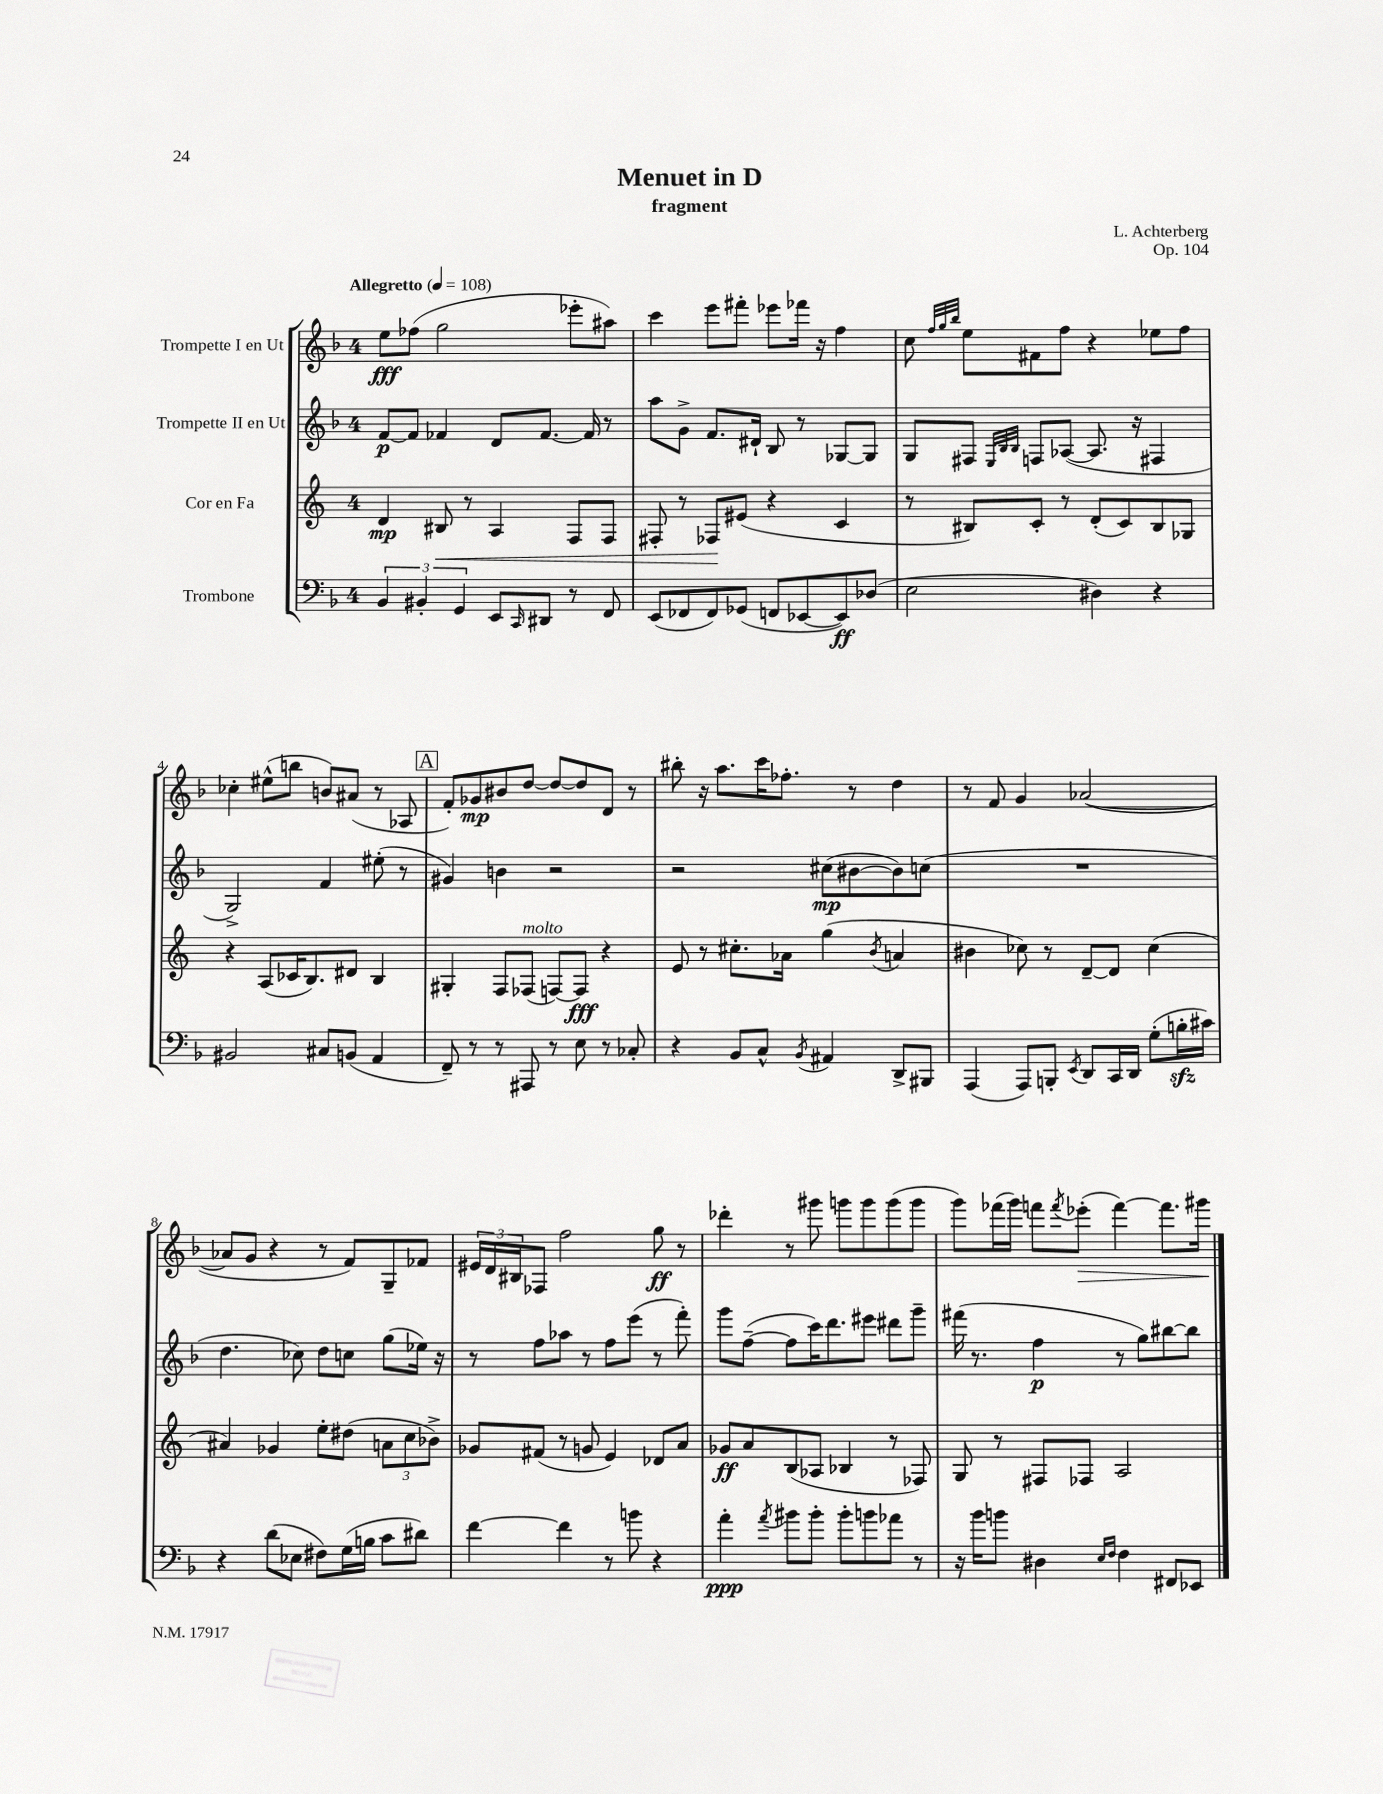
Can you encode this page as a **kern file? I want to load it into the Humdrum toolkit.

**kern	**dynam	**kern	**dynam	**kern	**dynam	**kern	**dynam
*part4	*part4	*part3	*part3	*part2	*part2	*part1	*part1
*staff4	*staff4	*staff3	*staff3	*staff2	*staff2	*staff1	*staff1
*I"Trombone	*	*I"Cor en Fa	*	*I"Trompette II en Ut	*	*I"Trompette I en Ut	*
*clefF4	*	*clefG2	*	*clefG2	*	*clefG2	*
*k[b-]	*	*k[]	*	*k[b-]	*	*k[b-]	*
*M4/4	*	*M4/4	*	*M4/4	*	*M4/4	*
*MM108	*	*MM108	*	*MM108	*	*MM108	*
=1	=1	=1	=1	=1	=1	=1	=1
!	!	!	!	!	!	!LO:TX:a:B:t=Allegretto	!
6BB-/	.	4d/	mp	[8f/L	p	8ee\L	fff
.	.	.	.	8f/J]	.	(8ff-X\J	.
6BB#X'/	.	.	.	.	.	.	.
!	!	!	!LO:HP:b	!	!	!	!
.	.	8B#X/	<	4f-X/	.	2gg\	.
6GG/	.	.	.	.	.	.	.
.	.	8r	.	.	.	.	.
8EE/L	.	4A/	.	8d/L	.	.	.
16qqCC/	.	.	.	.	.	.	.
8DD#X/J	.	.	.	[8.f-/J	.	.	.
8r	.	8F/L	.	.	.	8eee-X'\L	.
.	.	.	.	16f-/]	.	.	.
8FF/	.	8F/J	.	8r	.	8aa#X\J)	.
=2	=2	=2	=2	=2	=2	=2	=2
(8EE/L	.	8F#X'/	.	8aa\L	.	4ccc\	.
8FF-X/	.	8r	.	8g^\J	.	.	.
8FF-/)	.	8F-X/L	.	8.f/L	.	8eee\L	.
(8GG-X/J	.	(8e#X/J	[	.	.	8fff#X'\J	.
.	.	.	.	16d#X`/Jk	.	.	.
8FFn/L	.	4r	.	8B-/	.	8eee-X\L	.
[8EE-X/	.	.	.	8r	.	16fff-X\Jk	.
.	.	.	.	.	.	16r	.
8EE-/])	ff	4c/	.	[8G-X/L	.	4ff\	.
(8D-X/J	.	.	.	8G-/J]	.	.	.
=3	=3	=3	=3	=3	=3	=3	=3
2E\	.	8r	.	8G/L	.	8cc\	.
.	.	.	.	.	.	32qqff/LLL	.
.	.	.	.	.	.	32qqgg/	.
.	.	.	.	.	.	32qqbb-/JJJ	.
.	.	8B#X/L)	.	8F#X/J	.	8ee\L	.
.	.	.	.	32qqE/LLL	.	.	.
.	.	.	.	32qqB-/	.	.	.
.	.	.	.	32qqB-/JJJ	.	.	.
.	.	8c'/J	.	8Fn/L	.	8f#X\	.
.	.	8r	.	([8A-X/J	.	8ff\J	.
4D#X\)	.	(8d'/L	.	8.A-/]	.	4r	.
.	.	8c/)	.	.	.	.	.
.	.	.	.	16r	.	.	.
4r	.	8B#/	.	4F#X/	.	8ee-X\L	.
.	.	8G-X/J	.	.	.	8ff\J	.
!!LO:LB:g=z
=4	=4	=4	=4	=4	=4	=4	=4
2BB#X/	.	4r	.	2G^/)	.	4cc-X'\	.
.	.	(8A/L	.	.	.	(8ee#X^^\L	.
.	.	16c-X/K	.	.	.	8bbn\J	.
.	.	8.B/)	.	.	.	.	.
8C#X/L	.	.	.	4f/	.	8bn/L)	.
(8BBn/J	.	8d#X/J	.	.	.	(8a#X/J	.
4AA/	.	4B/	.	(8ee#X'\	.	8r	.
.	.	.	.	8r	.	8A-X/	.
!!LO:REH:place=s1:t=A
=5	=5	=5	=5	=5	=5	=5	=5
8FF~/)	.	4G#X'/	.	4g#X/)	.	8f'/L)	.
8r	.	.	.	.	.	8g-X/	mp
8r	.	8F/L	.	4bn\	.	8b#X/	.
!	!	!LO:TX:a:i:t=molto	!	!	!	!	!
8AAA#X/	.	(8F-X/J	.	.	.	[8dd/J	.
8r	.	[8Fn/L)	.	2r	.	8dd/L_	.
8E\	.	8F/J]	fff	.	.	8dd/]	.
8r	.	4r	.	.	.	8d/J	.
8C-X'/	.	.	.	.	.	8r	.
=6	=6	=6	=6	=6	=6	=6	=6
4r	.	8e/	.	2r	.	8bb#X'\	.
.	.	8r	.	.	.	16r	.
.	.	.	.	.	.	8.aa\L	.
8BB-/L	.	8.cc#X'\L	.	.	.	.	.
8C^^/J	.	.	.	.	.	16ccc\K	.
.	.	16a-X\Jk	.	.	.	8.ff-X'\J	.
8qBB-/	.	.	.	.	.	.	.
4AA#X/	.	(4gg\	.	(8cc#X\L	mp	.	.
.	.	.	.	[8b#X\	.	8r	.
.	.	8qb/	.	.	.	.	.
8DD^/L	.	4an/	.	8b#\])	.	4dd\	.
8BBB#X/J	.	.	.	(8ccn\J	.	.	.
=7	=7	=7	=7	=7	=7	=7	=7
(4AAA/	.	4b#X\	.	1r	.	8r	.
.	.	.	.	.	.	8f/	.
8AAA/L)	.	8cc-X\)	.	.	.	4g/	.
8BBBn'/J	.	8r	.	.	.	.	.
8qEE/	.	.	.	.	.	.	.
8DD/L	.	[8d~/L	.	.	.	([2a-X/	.
16CC/L	.	8d/J]	.	.	.	.	.
16DD/JJ	.	.	.	.	.	.	.
(8G'\L	.	(4cc-\	.	.	.	.	.
16Bnzz'\L	.	.	.	.	.	.	.
16c#X\JJ)	.	.	.	.	.	.	.
!!LO:LB:g=z
=8	=8	=8	=8	=8	=8	=8	=8
4r	.	4a#X/)	.	4.dd\	.	8a-X/L]	.
.	.	.	.	.	.	8g/J	.
(8d\L	.	4g-X/	.	.	.	4r	.
8E-X\J	.	.	.	8cc-X\)	.	.	.
8F#X\L)	.	8ee'\L	.	8dd\L	.	8r	.
(16G\L	.	(8dd#X\J	.	8ccn\J	.	8f/L)	.
16Bn\JJ	.	.	.	.	.	.	.
8c\L	.	12an\L	.	(8gg\L	.	8G~/	.
.	.	12cc\	.	.	.	.	.
8d#X\J)	.	.	.	16ee-X\Jk)	.	8f-X/J	.
.	.	12b-X^\J)	.	.	.	.	.
.	.	.	.	16r	.	.	.
=9	=9	=9	=9	=9	=9	=9	=9
[4f\	.	8g-X/L	.	8r	.	24e#X/LL	.
.	.	.	.	.	.	24d/	.
.	.	.	.	.	.	24B#X/J	.
.	.	(8f#X/J	.	8ff\L	.	8F-X/J	.
4f\]	.	8r	.	8aa-X\J	.	2ff\	.
.	.	8gn/	.	8r	.	.	.
8r	.	4e/)	.	8ff\L	.	.	.
8bn\	.	.	.	(8eee\J	.	.	.
4r	.	8d-X/L	.	8r	.	8gg\	ff
.	.	8a/J	.	8fff'\)	.	8r	.
=10	=10	=10	=10	=10	=10	=10	=10
4a'\	ppp	8g-X/L	ff	8ggg\L	.	4ddd-X'\	.
.	.	8a/	.	([8ff~\J	.	.	.
8qa/	.	.	.	.	.	.	.
8b#X\L	.	(8B/	.	8ff\L]	.	8r	.
8b#'\J	.	8A-X/J	.	16ccc\K)	.	8ggg#X\	.
.	.	.	.	8.ddd\	.	.	.
8b#'\L	.	4B-X/	.	.	.	8gggn\L	.
8bn\	.	.	.	8eee#X\J	.	8ggg\	.
8a-X\J	.	8r	.	8ddd#X\L	.	(8ggg\	.
8r	.	8F-X/)	.	8ggg~\J	.	8ggg\J	.
=11	=11	=11	=11	=11	=11	=11	=11
16r	.	8G/	.	(16fff#X\	.	8ggg\L)	.
16b-\KL	.	.	.	8.r	.	.	.
8bn\J	.	8r	.	.	.	(16fff-X\L	.
.	.	.	.	.	.	16ggg\JJ)	.
4D#X\	.	8F#X/L	.	4ff\	p	8fffn\L	.
.	.	.	.	.	.	8qfff/	.
!	!	!	!	!	!	!	!LO:HP:b
.	.	8F-X/J	.	.	.	(8eee-X'\J	>
16qqE/LL	.	.	.	.	.	.	.
16qqF/JJ	.	.	.	.	.	.	.
4F\	.	2A/	.	8r	.	[4fff\)	.
.	.	.	.	8gg\L)	.	.	.
8FF#X/L	.	.	.	[8bb#X\	.	8.fff\L]	.
8EE-X/J	.	.	.	8bb#\J]	.	.	.
.	.	.	.	.	.	16ggg#X\Jk	.
.	.	.	.	.	.	.	]
==	==	==	==	==	==	==	==
*-	*-	*-	*-	*-	*-	*-	*-
